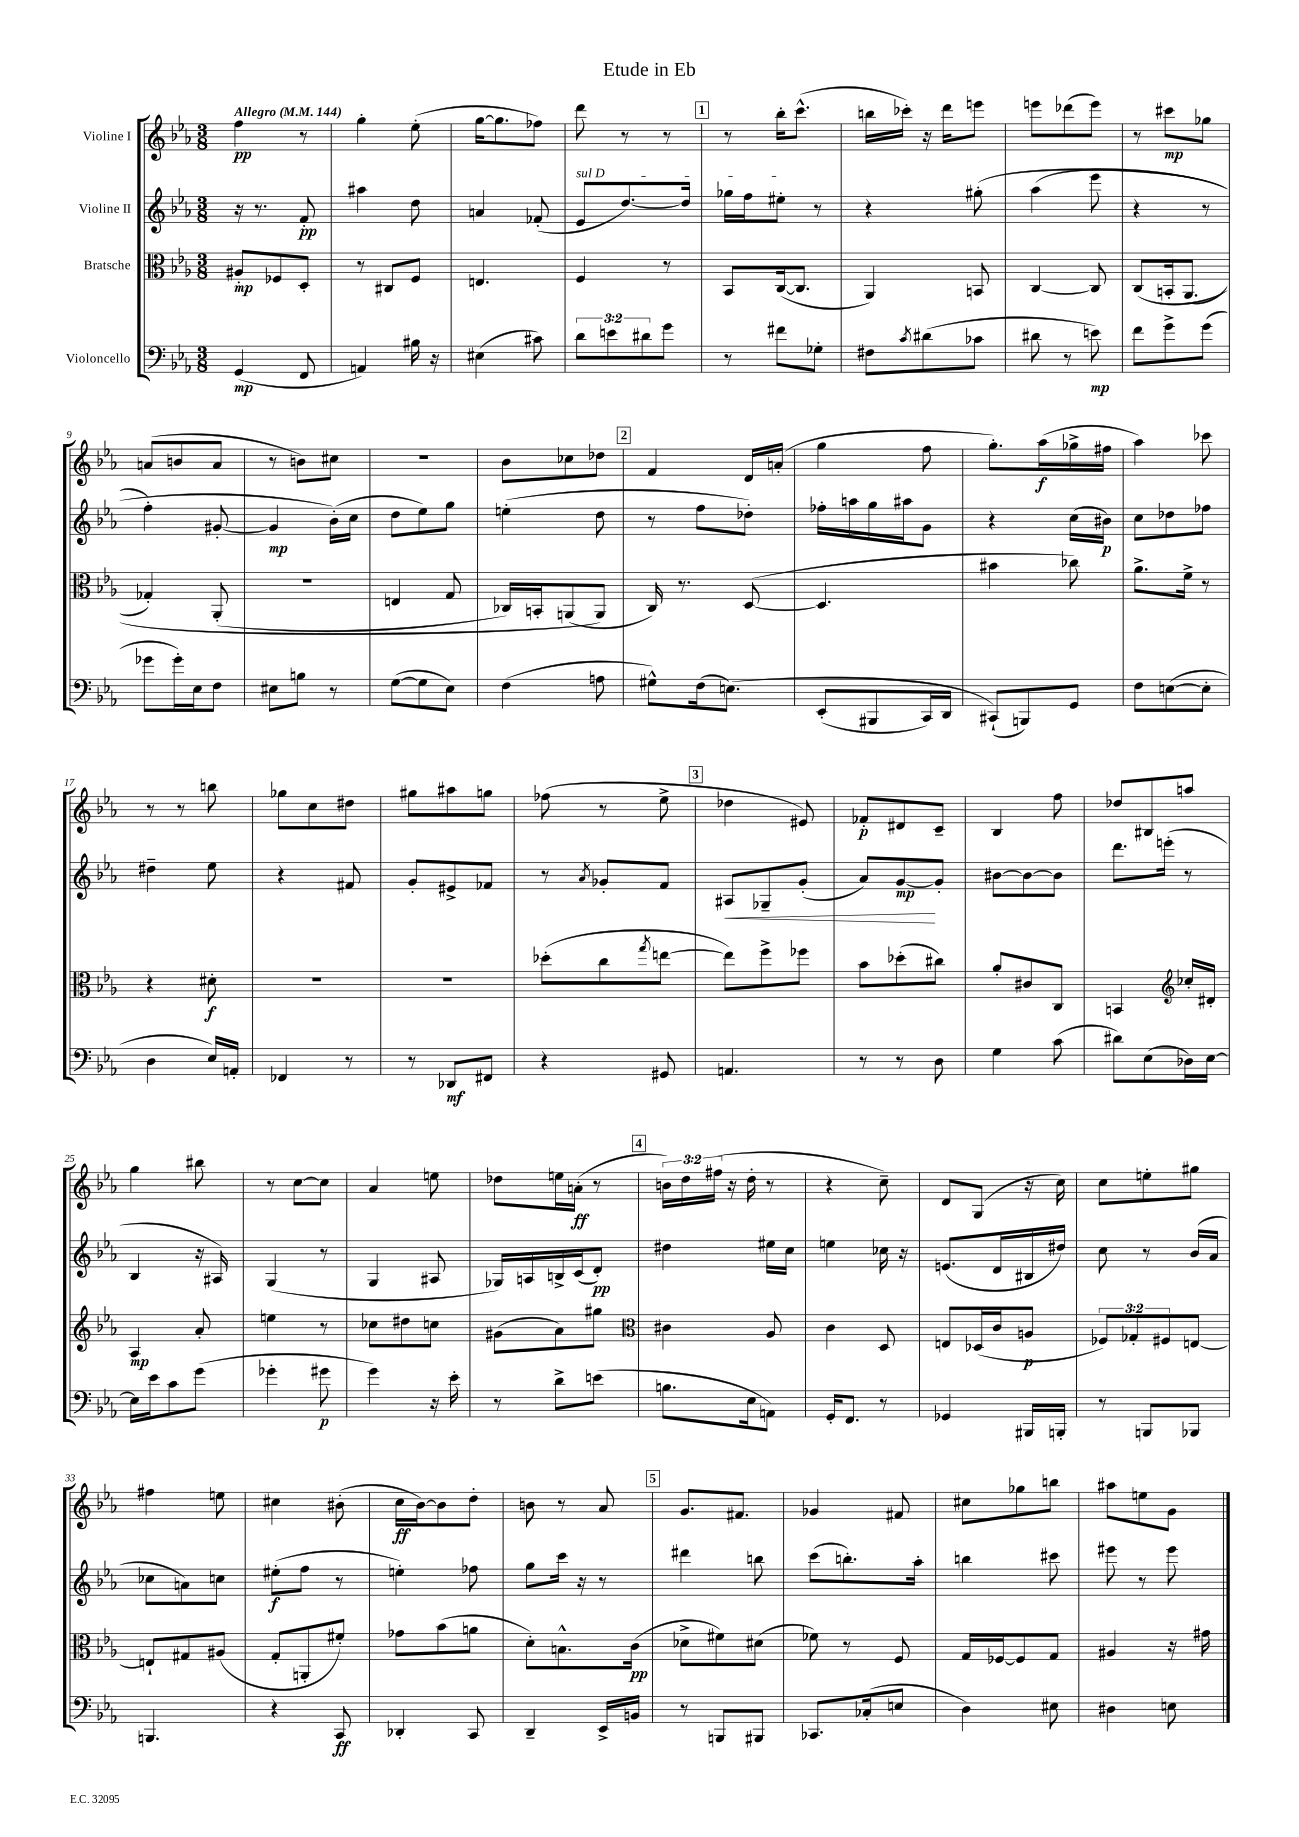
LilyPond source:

\header { title = "Etude in Eb" }
<<
\new StaffGroup <<
\new Staff = "s0" \with { instrumentName = "Violine I" } {
    \clef treble \key ees \major \numericTimeSignature \time 3/8 \override Staff.TupletNumber.text = #tuplet-number::calc-fraction-text \tempo "Allegro" 4 = 144
    f''4\pp r8 |
    g''4-. ees''8-.( |
    g''16~ g''8. fes''8) |
    d'''8 r8 r8 |
    \mark \markup { \box "1" } r8 bes''16-. c'''8.-^( |
    b''16 ces'''16-.) r16 d'''16 e'''8 |
    e'''8 des'''8( e'''8) |
    r8 cis'''8\mp ges''8 |
    a'8( b'8 a'8 |
    r8 b'8) cis''8 |
    R4. |
    bes'8 ces''8 des''8 |
    \mark \markup { \box "2" } f'4 d'16 a'16-.( |
    g''4 f''8 |
    g''8.-.) aes''16\f( ges''16-> fis''16 |
    aes''4) ces'''8 |
    r8 r8 b''8 |
    ges''8 c''8 dis''8 |
    gis''8 ais''8 g''8 |
    fes''8( r8 ees''8-> |
    \mark \markup { \box "3" } des''4 eis'8) |
    fes'8-.\p dis'8 c'8-- |
    bes4 f''8 |
    des''8 bis8 a''8 |
    g''4 bis''8 |
    r8 c''8~ c''8 |
    aes'4 e''8 |
    des''8 e''16 a'16-.\ff( r8 |
    \mark \markup { \box "4" } \tuplet 3/2 { b'16) d''16 fis''16( } r16 d''16-. r8 |
    r4 c''8--) |
    d'8 g8( r16 c''16) |
    c''8 e''8-. gis''8 |
    fis''4 e''8 |
    cis''4 bis'8-.( |
    c''16\ff bes'16~) bes'8 d''8-. |
    b'8 r8 aes'8 |
    \mark \markup { \box "5" } g'8. fis'8. |
    ges'4 fis'8 |
    cis''8 ges''8 b''8 |
    ais''8 e''8 g'8 \bar "|." |
}
\new Staff = "s1" \with { instrumentName = "Violine II" } {
    \clef treble \key ees \major \numericTimeSignature \time 3/8
    r16 r8. f'8-.\pp |
    ais''4 d''8 |
    a'4 fes'8-.( |
    \once \override TextSpanner.bound-details.left.text = \markup { \italic "sul D" } ees'8\startTextSpan d''8.~) d''16 |
    \mark \markup { \box "1" } ges''16 f''16 eis''8-.\stopTextSpan r8 |
    r4 gis''8-.\( |
    aes''4( ees'''8 |
    r4 r8 |
    f''4-.) gis'8~-. |
    gis'4\mp bes'16-.(\) c''16 |
    d''8 ees''8) g''8 |
    e''4-.( d''8 |
    \mark \markup { \box "2" } r8 f''8 des''8-.) |
    fes''16-. a''16 g''16 ais''16 g'8 |
    r4 c''16( bis'16\p) |
    c''8 des''8 fes''8 |
    dis''4-- ees''8 |
    r4 fis'8 |
    g'8-. eis'8-> fes'8 |
    r8 \acciaccatura { aes'8 } ges'8-. f'8 |
    \mark \markup { \box "3" } ais8\< ges8-- g'8-.( |
    aes'8) g'8~\mp\! g'8-. |
    bis'8~ bis'8~ bis'8 |
    d'''8. e'''16-.( r8 |
    bes4 r16 ais16) |
    g4( r8 |
    g4 ais8 |
    ges16) a16 b16-> c'16( d'8-.\pp) |
    \mark \markup { \box "4" } dis''4 eis''16 c''16 |
    e''4 ces''16 r16 |
    e'8.( d'16 bis16 dis''16) |
    c''8 r8 bes'16( aes'16 |
    ces''8 a'8) c''8 |
    eis''8-.\f( f''8 r8 |
    e''4-.) fes''8 |
    g''8 c'''16 r16 r8 |
    \mark \markup { \box "5" } dis'''4 b''8 |
    c'''8( b''8.-.) aes''16-. |
    b''4 cis'''8 |
    eis'''8 r8 eis'''8 \bar "|." |
}
\new Staff = "s2" \with { instrumentName = "Bratsche" } {
    \clef alto \key ees \major \numericTimeSignature \time 3/8 \override Staff.TupletNumber.text = #tuplet-number::calc-fraction-text
    ais8-.\mp fes8 d8-. |
    r8 cis8 f8 |
    e4. |
    f4 r8 |
    \mark \markup { \box "1" } bes,8 c16~( c8. |
    aes,4) b,8 |
    c4~ c8 |
    c8( b,16-. aes,8.\( |
    ges4-.) aes,8-.( |
    r4. |
    e4 g8 |
    ces16) b,16-. a,8( a,8\) |
    \mark \markup { \box "2" } c16) r8. d8~( |
    d4. |
    bis'4 ces''8) |
    aes'8.-> f'16-> r8 |
    r4 dis'8-.\f |
    R4. |
    R4. |
    des''8-.( c''8 \acciaccatura { g''8 } e''8~ |
    \mark \markup { \box "3" } e''8) f''8-> fes''8 |
    bes'8 des''8-.( cis''8) |
    aes'8-. cis'8 c8 |
    b,4 \clef treble ces''16-. dis'16-. |
    aes4\mp aes'8-. |
    e''4 r8 |
    ces''8 dis''8 c''8 |
    gis'8( aes'8) gis''8 |
    \mark \markup { \box "4" } \clef alto cis'4 aes8 |
    c'4 d8 |
    e8 des16( c'16 a8\p |
    \tuplet 3/2 { fes8) ges8-. fis8 } e8~ |
    e8-! gis8 ais8( |
    g8-. a,8-. fis'8-.) |
    ges'8 bes'8( a'8 |
    d'8-.) b8.-^ c'16\pp( |
    \mark \markup { \box "5" } des'8-> fis'8) dis'8( |
    fes'8) r8 f8 |
    g16 fes16~ fes8 g8 |
    ais4 r16 gis'16 \bar "|." |
}
\new Staff = "s3" \with { instrumentName = "Violoncello" } {
    \clef bass \key ees \major \numericTimeSignature \time 3/8 \override Staff.TupletNumber.text = #tuplet-number::calc-fraction-text
    g,4\mp( f,8 |
    a,4) bis16 r16 |
    eis4( cis'8) |
    \tuplet 3/2 { d'8 e'8 dis'8 } g'8 |
    \mark \markup { \box "1" } r8 fis'8 ges8-. |
    fis8 \acciaccatura { c'8 } dis'8( ces'8 |
    dis'8 r8 e'8\mp) |
    f'8 g'8-> g'8( |
    ges'8 ges'16-.) ees16 f8 |
    eis8 b8 r8 |
    g8~( g8 ees8) |
    f4( a8 |
    \mark \markup { \box "2" } gis8-^) f16( e8.)\( |
    ees,8-.( bis,,8 c,16) d,16 |
    cis,8-!(\) b,,8) g,8 |
    f8 e8~( e8-. |
    d4 ees16) a,16-. |
    fes,4 r8 |
    r8 des,8\mf fis,8 |
    r4 gis,8 |
    \mark \markup { \box "3" } a,4. |
    r8 r8 d8 |
    g4 c'8( |
    dis'8) ees8( des16) ees16~ |
    ees16 ees'16 c'8 g'8( |
    ges'4-. gis'8\p |
    g'4) r16 ees'16-. |
    r8 d'8-> e'8( |
    \mark \markup { \box "4" } b8. ees16 a,8) |
    g,16-. f,8. r8 |
    ges,4 bis,,16 b,,16-. |
    r8 b,,8 bes,,8 |
    b,,4. |
    r4 c,8\ff |
    des,4-. c,8 |
    d,4-- ees,16-> b,16 |
    \mark \markup { \box "5" } r8 b,,8 bis,,8 |
    ces,8. ces16-.( e8 |
    d4) eis8 |
    dis4 e8 \bar "|." |
}
>>
>>
